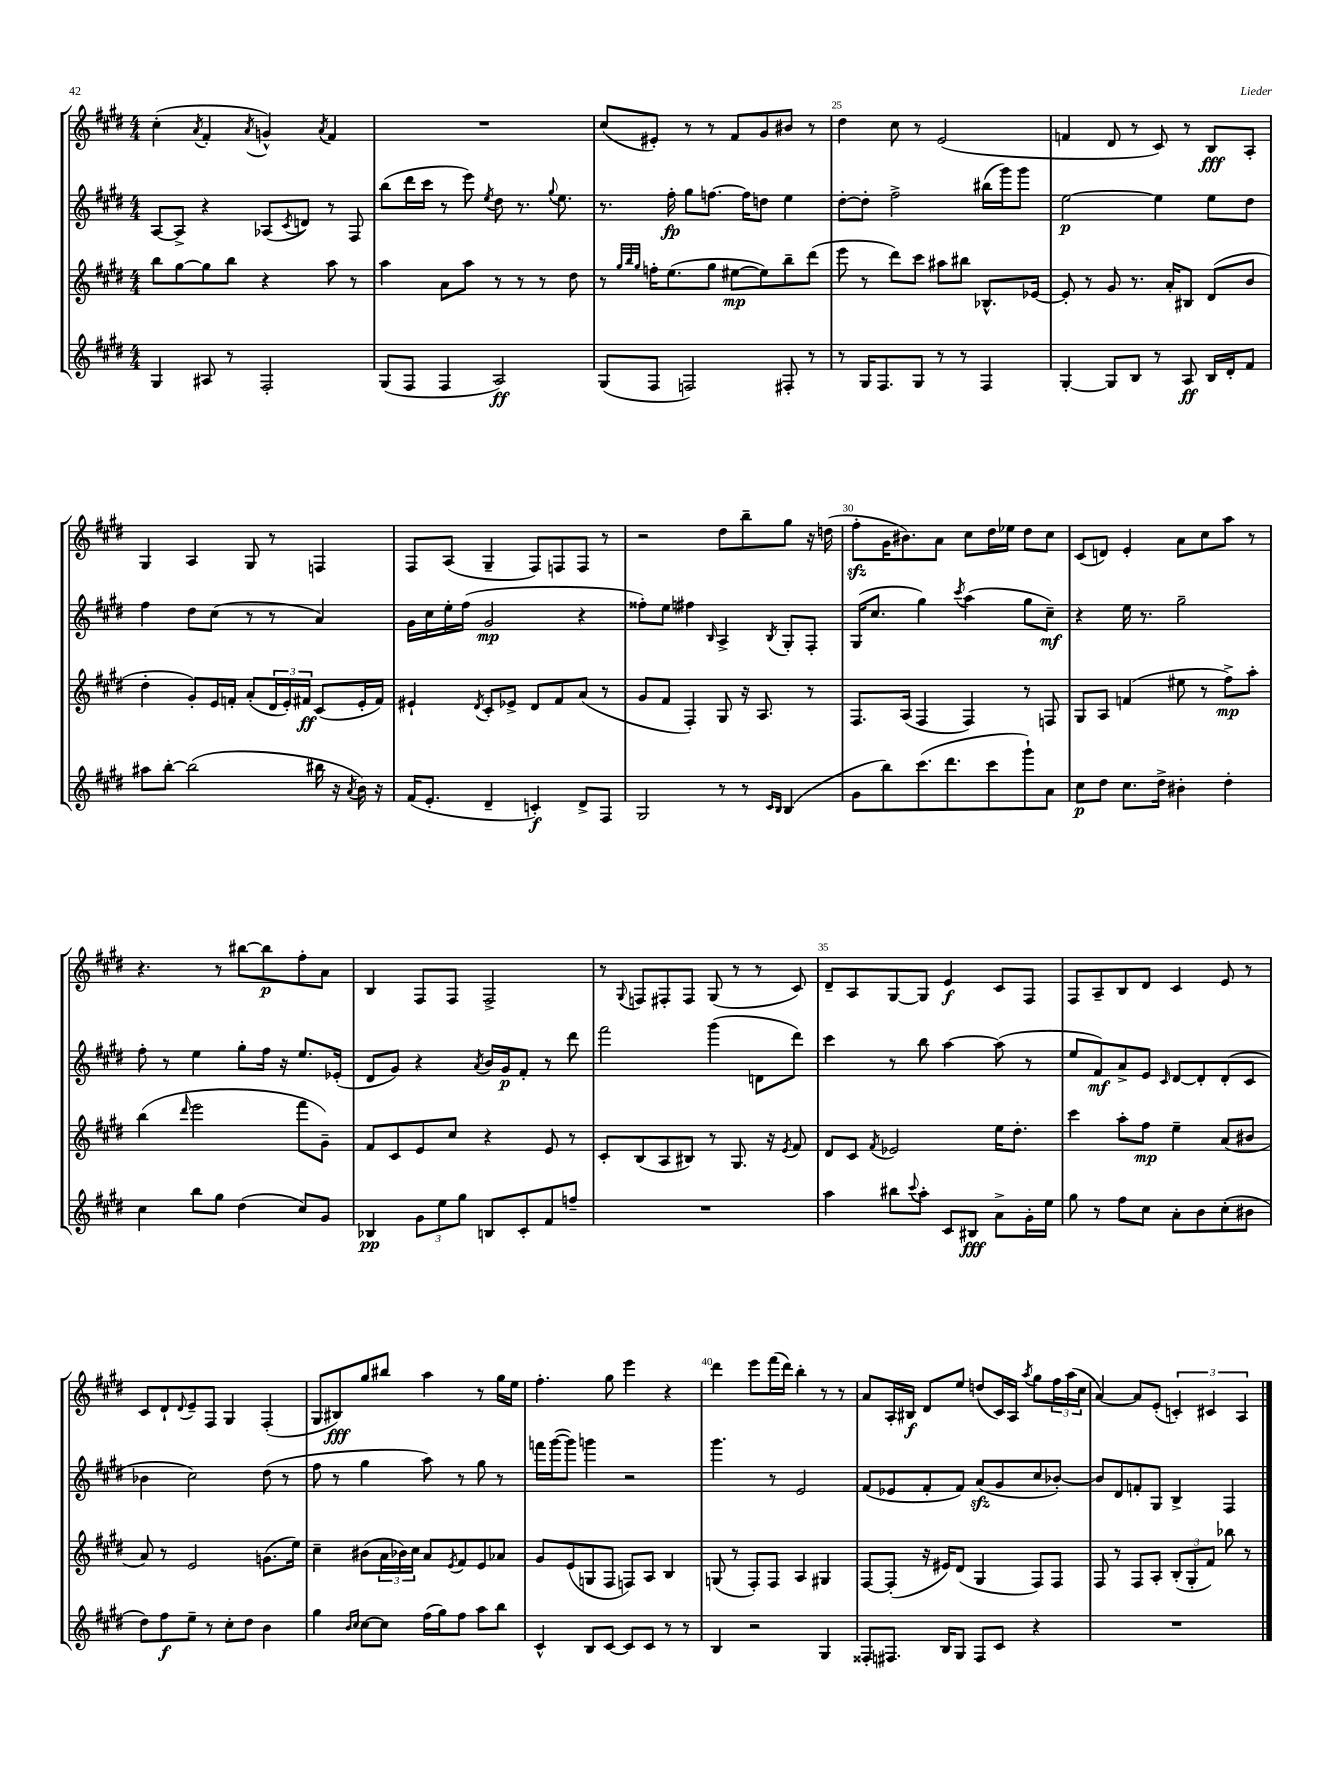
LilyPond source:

<<
\new StaffGroup <<
\new Staff = "s0" {
    \clef treble \key e \major \numericTimeSignature \time 4/4
    cis''4-.( \acciaccatura { a'8 } fis'4-. \acciaccatura { a'8 } g'4-^) \acciaccatura { a'8 } fis'4 |
    R1 |
    cis''8( eis'8-.) r8 r8 fis'8 gis'8 bis'8 r8 |
    dis''4 cis''8 r8 e'2( |
    f'4 dis'8 r8 cis'8) r8 b8\fff a8-. |
    gis4 a4 gis8 r8 f4 |
    fis8 a8( gis4-- fis8) f8 f8 r8 |
    r2 dis''8 b''8-- gis''8 r16 d''16( |
    fis''8-.\sfz gis'16 bis'8.) a'8 cis''8 dis''16 ees''16 dis''8 cis''8 |
    cis'8( d'8) e'4-. a'8 cis''8 a''8 r8 |
    r4. r8 bis''8~ bis''8\p fis''8-. a'8 |
    b4 fis8 fis8 fis2-> |
    r8 \appoggiatura { gis8 } f8 fis8-. fis8 gis8( r8 r8 cis'8) |
    dis'8-- a8 gis8~ gis8 e'4\f cis'8 fis8 |
    fis8 a8-- b8 dis'8 cis'4 e'8 r8 |
    cis'8 dis'8-! \appoggiatura { dis'8 } e'8-- fis8 gis4 fis4-.( |
    gis8 bis8\fff) gis''8 bis''8 a''4 r8 gis''16 e''16 |
    fis''4.-. gis''8 e'''4 r4 |
    dis'''4 e'''8 fis'''16( dis'''16) b''4-. r8 r8 |
    a'8 a16-. bis16\f dis'8 e''8 d''8( cis'16) a16 \acciaccatura { a''8 } gis''8 \tuplet 3/2 { fis''16 a''16( cis''16 } |
    a'4~) a'8 e'8-.( \tuplet 3/2 { c'4-.) cis'4 a4 } \bar "|." |
}
\new Staff = "s1" {
    \clef treble \key e \major \numericTimeSignature \time 4/4
    a8~ a8-> r4 aes8( \acciaccatura { cis'8 } d'8) r8 fis8 |
    b''8( dis'''16 cis'''16 r8 e'''8) \acciaccatura { e''8 } dis''8 r8. \appoggiatura { gis''8 } e''8. |
    r8. fis''16-.\fp gis''8 f''8.~ f''16 d''8 e''4 |
    dis''8~-. dis''8-. fis''2-> bis''16( gis'''16) gis'''8 |
    e''2~\p e''4 e''8 dis''8 |
    fis''4 dis''8 cis''8( r8 r8 a'4) |
    gis'16 cis''16 e''16-. fis''16( gis'2\mp r4 |
    fisis''8-.) e''8 fis''4 \grace { b16 } a4-> \acciaccatura { b8 } gis8-. fis8-. |
    gis16( cis''8. gis''4) \acciaccatura { cis'''8 } a''4( gis''8 cis''8--\mf) |
    r4 e''16 r8. gis''2-- |
    fis''8-. r8 e''4 gis''8-. fis''16 r16 e''8. ees'16-.( |
    dis'8 gis'8) r4 \acciaccatura { a'8 } b'16 gis'16\p fis'8-. r8 dis'''8 |
    fis'''2 gis'''4( d'8 dis'''8) |
    cis'''4 r8 b''8 a''4~ a''8( r8 |
    e''8 fis'8\mf) a'8-> e'8 \grace { cis'16 } dis'8~ dis'8-. dis'8-.( cis'8 |
    bes'4 cis''2) dis''8( r8 |
    fis''8 r8 gis''4 a''8) r8 gis''8 r8 |
    f'''16 gis'''16~( gis'''8) g'''4 r2 |
    gis'''4. r8 e'2 |
    fis'8( ees'8 fis'8-. fis'8) a'8\sfz( gis'8 cis''8 bes'8~-.) |
    bes'8 dis'8 f'8-. gis8 b4-> fis4 \bar "|." |
}
\new Staff = "s2" {
    \clef treble \key e \major \numericTimeSignature \time 4/4
    b''8 gis''8~ gis''8 b''8 r4 a''8 r8 |
    a''4 a'8 a''8 r8 r8 r8 dis''8 |
    r8 \grace { gis''32 b''32 gis''32 } f''16-. e''8.( gis''8 eis''8~\mp eis''8) b''8-- dis'''8( |
    e'''8 r8 dis'''8) cis'''8 ais''8 bis''8 bes8.-^ ees'16~ |
    ees'8-. r8 gis'8 r8. a'16-. bis8 dis'8( b'8 |
    dis''4-. gis'8-.) e'16 f'16-. a'8-.( \tuplet 3/2 { dis'16 e'16-.) fis'16\ff } cis'8( e'16-. fis'16) |
    eis'4-! \acciaccatura { dis'8 } cis'8-. ees'8-> dis'8 fis'8 a'8( r8 |
    gis'8 fis'8 fis4-.) gis8 r16 a8. r8 |
    fis8. a16( fis4 fis4) r8 f8 |
    gis8 a8 f'4( eis''8 r8 fis''8->\mp) a''8-. |
    b''4( \grace { dis'''16 } e'''2 fis'''8 gis'8--) |
    fis'8 cis'8 e'8 cis''8 r4 e'8 r8 |
    cis'8-. b8( a8 bis8) r8 gis8. r16 \acciaccatura { e'8 } fis'8 |
    dis'8 cis'8 \acciaccatura { fis'8 } ees'2 e''16 dis''8.-. |
    cis'''4 a''8-. fis''8\mp e''4-- a'8( bis'8 |
    a'8) r8 e'2 g'8.( e''16) |
    cis''4-- bis'8( \tuplet 3/2 { a'16 bes'16) cis''16 } a'8 \acciaccatura { e'8 } fis'8 e'8 aes'8 |
    gis'8 e'8( g8 fis8 f8) a8 b4 |
    g8( r8 fis8-.) fis8 a4 gis4 |
    fis8~ fis8-.( r16 eis'16) dis'8( gis4 fis8) fis8 |
    fis8 r8 fis8 a8-. \tuplet 3/2 { b8-.( gis8-. fis'8) } bes''8 r8 \bar "|." |
}
\new Staff = "s3" {
    \clef treble \key e \major \numericTimeSignature \time 4/4
    gis4 ais8 r8 fis2-. |
    gis8( fis8 fis4 a2\ff) |
    gis8( fis8 f2) fis8-. r8 |
    r8 gis16 fis8. gis8 r8 r8 fis4 |
    gis4~-. gis8 b8 r8 a8\ff b16 dis'16-. fis'8 |
    ais''8 b''8~-. b''2( bis''16 r16 \acciaccatura { a'8 } b'16) r16 |
    fis'16( e'8.-. dis'4-- c'4-.\f) dis'8-> fis8 |
    gis2 r8 r8 \grace { cis'16 b16 } b4( |
    gis'8 b''8) cis'''8.( dis'''8. cis'''8 gis'''8-!) a'8 |
    cis''8\p dis''8 cis''8. dis''16-> bis'4-. dis''4-. |
    cis''4 b''8 gis''8 dis''4( cis''8) gis'8 |
    bes4\pp \tuplet 3/2 { gis'8 e''8 gis''8 } b8 cis'8-. fis'8 f''8-- |
    R1 |
    a''4 bis''8 \appoggiatura { cis'''8 } a''8-. cis'8 bis8\fff a'8-> gis'16-. e''16 |
    gis''8 r8 fis''8 cis''8 a'8-. b'8 cis''8-.( bis'8 |
    dis''8) fis''8\f e''8-- r8 cis''8-. dis''8 b'4 |
    gis''4 \grace { b'16 cis''16 } cis''8~ cis''8 fis''16( gis''16) fis''8 a''8 b''8 |
    cis'4-^ b8 cis'8~ cis'8 cis'8 r8 r8 |
    b4 r2 gis4 |
    fisis8-. fis8. b16 gis8 fis8 cis'8 r4 |
    R1 \bar "|." |
}
>>
>>
\layout { \context { \Score currentBarNumber = #22 \override BarNumber.break-visibility = ##(#f #t #t) barNumberVisibility = #(every-nth-bar-number-visible 5) } }
